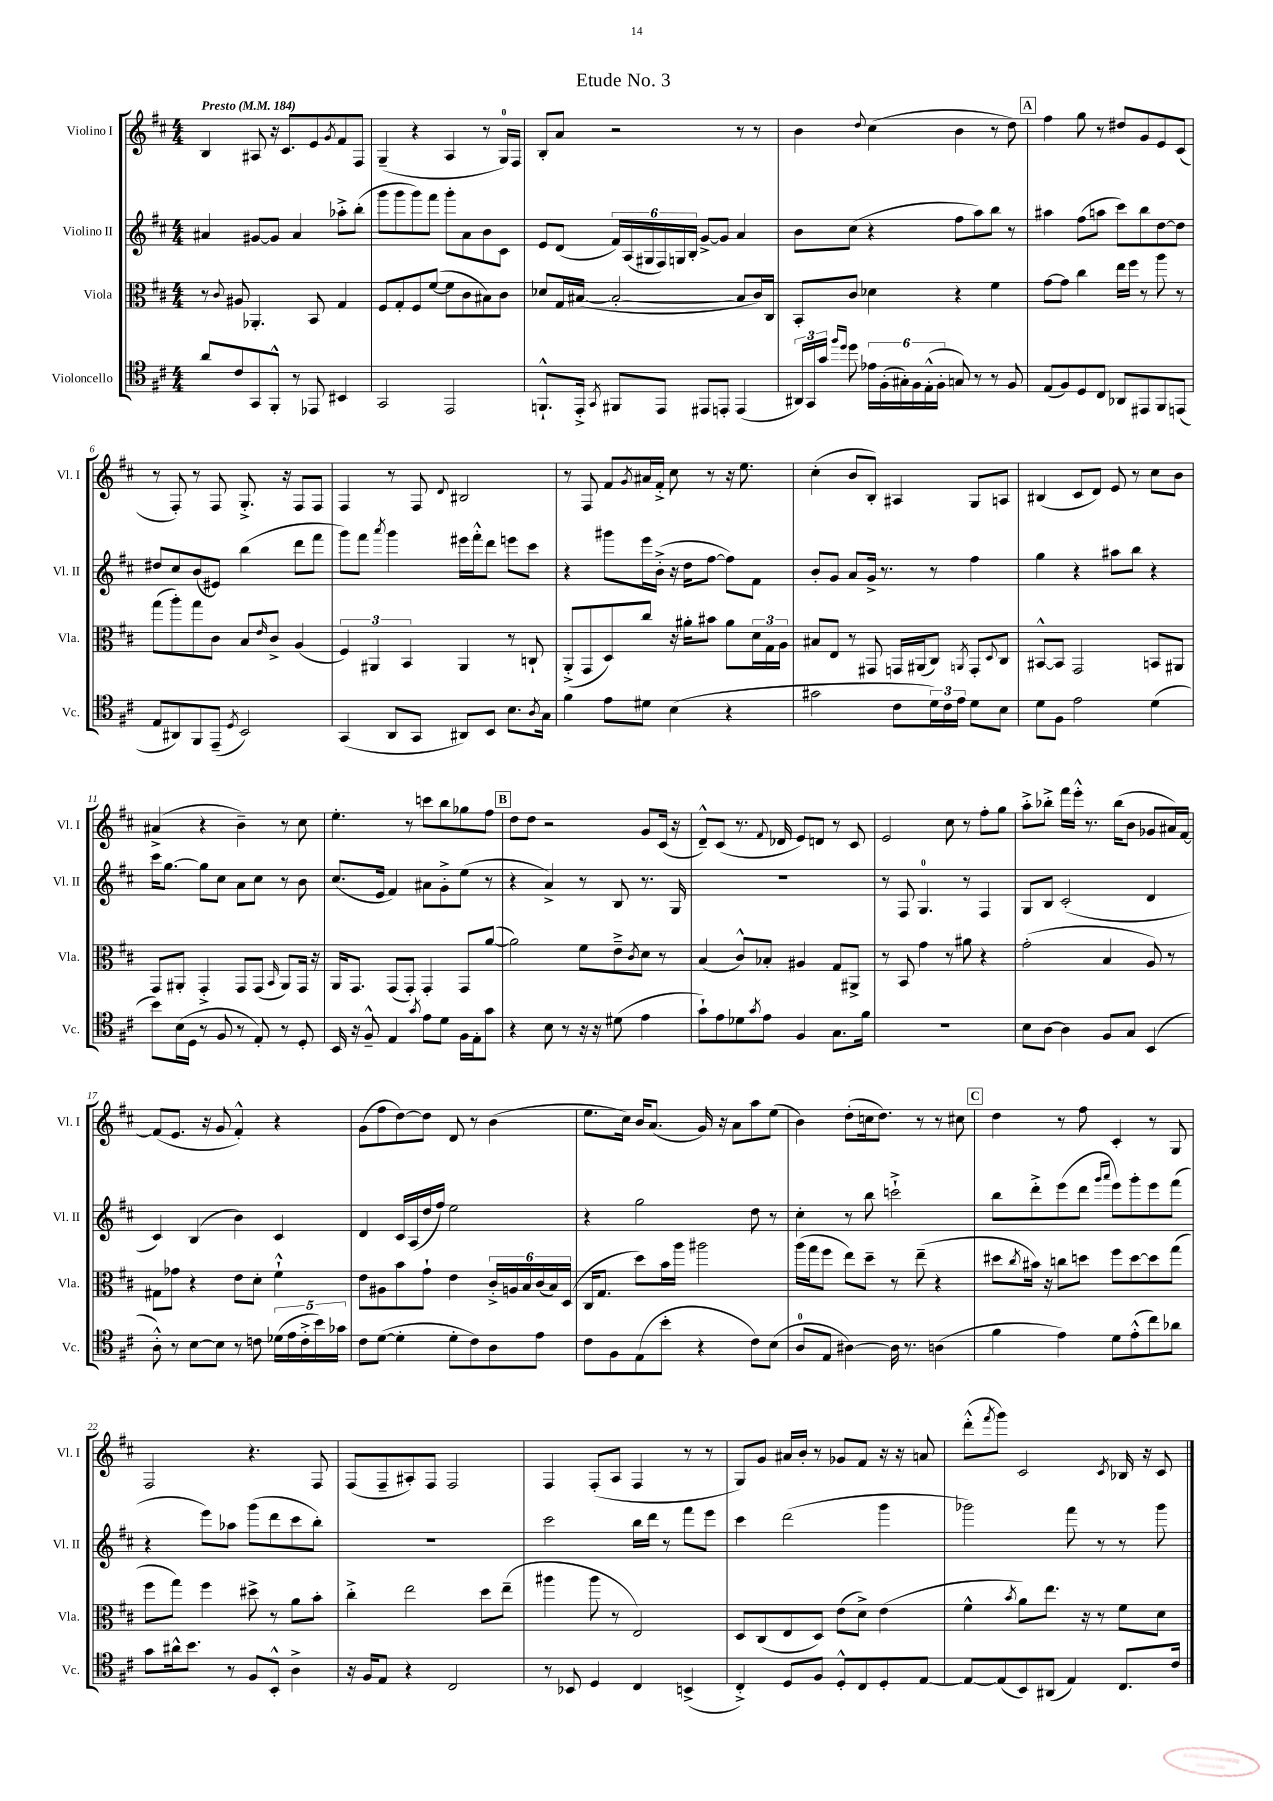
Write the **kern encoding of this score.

**kern	**kern	**kern	**kern
*part4	*part3	*part2	*part1
*staff4	*staff3	*staff2	*staff1
*I"Violoncello	*I"Viola	*I"Violino II	*I"Violino I
*I'Vc.	*I'Vla.	*I'Vl. II	*I'Vl. I
*clefC4	*clefC3	*clefG2	*clefG2
*k[f#c#]	*k[f#c#]	*k[f#c#]	*k[f#c#]
*M4/4	*M4/4	*M4/4	*M4/4
*MM184	*MM184	*MM184	*MM184
=1	=1	=1	=1
!	!	!	!LO:TX:a:B:t=Presto
8a/L	8r	4a#X/	4B/
.	8qqc#/	.	.
8c#/	8A#X/	.	.
8GG/	4.AA-X'/	[8g#X/L	8A#X/
8FF#'^^/J	.	8g#/J]	16r
.	.	.	8.c#/L
8r	.	4a#/	.
8EE-X/	8BB/	.	8e/
.	.	.	8qg/
4BB#X/	4G/	8aa-X'^\L	8f#/
.	.	(8bb'\J	8F#/J
=2	=2	=2	=2
2GG/	8F#/L	8ggg\L	(4G~/
.	8G'/	8ggg\	.
.	8F#/	8ggg\)	4r
.	([8f#/J	8fff#\J	.
2EE/	8f#\L]	8ggg'\L	4A/
.	8c#\	8a\	.
.	8B#X\)	8b\	8r
.	8c#\J	8c#\J	16G/LL)
.	.	.	16F#/JJ
=3	=3	=3	=3
8.FFn`^^/L	8d-X/L	8e/L	8B'/L
.	16G/L	(8d/J	8a/J
16EE'^/Jk	([16B#X/JJ	.	.
8qGG/	.	.	.
8FF#X/L	2B#'/_	24f#/LL)	2r
.	.	(24A/	.
.	.	24G#X/	.
8EE/J	.	24F#/)	.
.	.	24Gn/	.
.	.	24B'/JJ	.
8EE#X/L	.	[8g^/L	.
8EEn'/J	.	8g/J]	.
(4EE/	8B#/L]	4a/	8r
.	16c#/L)	.	8r
.	16C#/JJ	.	.
=4	=4	=4	=4
24AA#X/LL)	8BB'/L	8b\L	4b\
24GG/	.	.	.
24g/JJ	.	.	.
16qqff#/LL	.	.	.
16qqdd/JJ	.	.	.
8dd\	8c#/J	(8cc#\J	.
.	.	.	8qqdd/
24e-X\LL	4d-X\	4r	(4cc#\
(24F#'\	.	.	.
24G#X'\)	.	.	.
24F#\	.	.	.
(24E'^^\	.	.	.
24F#'\JJ	.	.	.
8Gn/)	4r	8ff#\L	4b\
8r	.	8aa\)	.
8r	4f#\	8bb\J	8r
8F#/	.	8r	8dd\)
!!LO:REH:place=s1:t=A
=5	=5	=5	=5
(8E/L	[8g\L	4aa#X\	4ff#\
8F#/)	8g\J]	.	.
8D/	4cc#\	(8ff#\L	8gg\
8C#/J	.	8aan\J	8r
8AA-X/L	16ee\LL	8ccc#\L)	8dd#X/L
.	16ff#\JJ	.	.
8EE#X/	8r	8bb\	8g/
8FF#/	8aa\	[8dd\	8e/
(8EEn/J	8r	8dd\J]	(8c#/J
!!LO:LB:g=z
=6	=6	=6	=6
8E/L	(8gg\L	8dd#X/L	8r
8AA#X/)	8aa'\)	8cc#/	8F#'/)
8FF#/	8gg\	(8b/	8r
(8EE~/J	8c#\J	8e#X/J)	8F#/
8qD/	.	.	.
2BB/)	8B/L	(4bb\	8.G'^/
.	16qqe/	.	.
.	8c#^/J	.	.
.	.	.	16r
.	(4A/	8ddd\L	8F#/L
.	.	8fff#\J	8F#/J
=7	=7	=7	=7
(4GG/	6F#/)	8ggg\L)	4F#/
.	.	8fff#\J	.
.	6AA#X/	.	.
.	.	8qaaa/	.
8AA/L	.	4ggg\	8r
.	6BB/	.	.
8GG/J	.	.	8F#/
.	.	.	8qqd/
8AA#X/L)	4AA#/	16eee#X\LL	2B#X/
.	.	16fff#'^^\J	.
8BB/J	.	8ddd\J	.
8.B\L	8r	8eeen\L	.
.	8Cn`/	8ccc#\J	.
8qA/	.	.	.
16G\Jk	.	.	.
=8	=8	=8	=8
4f#\	(8AA'^/L	4r	8r
.	8GG/	.	8F#/
8e\L	8D/)	8ggg#X\L	8f#/L
.	.	.	8qg/
8d#X\J	8cc#/J	16eee\L	16a#X/L
.	.	(16b'^\JJ	16f#'^/JJ
(4B\	16r	16r	8cc#\
.	16a#X'\KL	16dd\KL	.
.	8b#X\J	[8ff#\J	8r
4r	8a#\L	8ff#\L])	16r
.	.	.	8.ee\
.	24d\L	8f#\J	.
.	24G\	.	.
.	24A\JJ	.	.
=9	=9	=9	=9
2g#X\	8B#X/L	8b'/L	(4cc#'\
.	8E/J	8g/J	.
.	8r	8a/L	8b/L
.	8GG#X/	16g^/Jk	8B'/J)
.	.	8.r	.
8c#\L	16GGn/LL	.	4A#X/
.	(16AA#X/J	.	.
24d\L)	8C#/J)	8r	.
24c#\	.	.	.
24e\JJ	.	.	.
.	8qAAn/	.	.
8d\L	8GG'/L	4ff#\	8G/L
.	8qqD/	.	.
8B\J	8C#/J	.	8An/J
=10	=10	=10	=10
8d\L	[8BB#X^^/L	4gg\	(4B#X/
8F#\J	8BB#/J]	.	.
2e\	2GG/	4r	8c#/L
.	.	.	8d/J)
.	.	8aa#X\L	8e/
.	.	8bb\J	8r
(4d\	8BBn/L	4r	8cc#\L
.	8AA#X/J	.	8b\J
!!LO:LB:g=z
=11	=11	=11	=11
8b\L)	8GG/L	16ccc#\KL	(4a#X^/
.	.	[8.gg\J	.
(16B\L	8AA#X'/J	.	.
16D\JJ	.	.	.
8r	4GG'^/	8gg\L]	4r
8F#/	.	8cc#\J	.
8r	8GG/L	8a\L	4b~\)
8E'/)	(8GG/J	8cc#\J	.
.	16qqBB/	.	.
8r	8AA#/L)	8r	8r
8D'/	16GG/Jk	8b\	8cc#\
.	16r	.	.
=12	=12	=12	=12
16BB/	16AA/KL	(8.cc#/L	4.ee'\
16r	8.GG/J	.	.
8F#~^^/	.	.	.
.	.	16e/Jk	.
4E/	(8GG/L	4f#/)	.
.	8GG'/J)	.	8r
8qg/	.	.	.
8e\L	4GG'/	8a#X\L	8cccn\L
8d\J	.	8g'^\	8bb\
16F#\LL	8GG/L	(8ee\J	8gg-X\
16E'\J	.	.	.
8g\J	([8a/J	8r	8ff#\J
!!LO:REH:place=s1:t=B
=13	=13	=13	=13
4r	2a\])	4r	8dd\L
.	.	.	8dd\J
8B\	.	4a^/)	2r
8r	.	.	.
16r	8f#\L	8r	.
16r	.	.	.
(8d#X\	8e~^\	8B/	.
.	8qc#/	.	.
4e\	8d\J	8.r	8g/L
.	8r	.	(16c#/Jk
.	.	16G/	16r
=14	=14	=14	=14
8g`\L)	(4B/	1r	8d~^^/L)
8e\	.	.	(8c#/J
8d-X\	8c#^^/L)	.	8.r
8qg/	.	.	.
8e\J	8B-X'/J	.	.
.	.	.	8qqf#/
.	.	.	16d-X/
4F#/	4A#X/	.	8e/L)
.	.	.	8dn/J
8.G\L	8G/L	.	8r
.	8AA#X^/J	.	8c#/
16f#\Jk	.	.	.
=15	=15	=15	=15
1r	8r	8r	2e/
.	8BB/	8F#/	.
.	4g\	4.G/	.
.	8r	.	8cc#\
.	8a#X\	8r	8r
.	4r	4F#/	8ff#'\L
.	.	.	8gg\J
=16	=16	=16	=16
8B\L	(2g'\	8G/L	8aa'^\L
[8A\J	.	8B/J	8bb-X'^\J
4A\]	.	(2c#'/	16fff#\LL
.	.	.	16eee'^^\JJ
.	.	.	8.r
8F#/L	4B/	.	.
.	.	.	(16bb-\KL
8G/J	.	.	8b\J
(4BB/	8A/)	4d/	8g-X/L
.	8r	.	16a#X/L)
.	.	.	[16f#/JJ
!!LO:LB:g=z
=17	=17	=17	=17
8A'^^\)	8G#X\L	4c#/)	(8f#/L]
8r	8g-X\J	.	8.e/J
[8B\L	4r	(4B/	.
.	.	.	16r
8B\J]	.	.	8g/
8r	8e\L	4b\)	4f#'^^/)
8cn\	8d'\J	.	.
(20d-X\LL	4f#`^^\	4c#/	4r
20e\	.	.	.
20c'^\	.	.	.
20b\)	.	.	.
20g-X\JJ	.	.	.
=18	=18	=18	=18
8c#\L	8e\L	4d/	(8g\L
([8d\J	8A#X\	.	8ff#\
4d'\]	8b\	16c#/LL	[8dd\)
.	.	(16A/	.
.	8g`\J	16dd/	8dd\J]
.	.	16ff#/JJ)	.
8d'\L	4e\	2ee\	8d/
8c#\)	.	.	8r
8A\	24c#'^/LL	.	(4b\
.	24An/	.	.
.	24B/	.	.
8e\J	(24c#/	.	.
.	24B/)	.	.
.	(24D/JJ	.	.
=19	=19	=19	=19
8c#\L	16C#/KL	4r	8.ee\L
.	8.G/J	.	.
8F#\	.	.	.
.	.	.	16cc#\Jk)
(8E\	8dd\L)	2gg\	16b/KL
.	.	.	(8.a/J
8b'\J	16b\L	.	.
.	16aa\JJ	.	.
4r	2aa#X\	.	16g/)
.	.	.	16r
.	.	.	8a\L
8c#\L)	.	8dd\	8aa\
(8B\J	.	8r	(8ee\J
=20	=20	=20	=20
8A/L	(16aa\LL	4cc#'\	4b\)
.	16gg\J	.	.
8E/J	8ff#\J	.	.
[4A#X\)	8ee\L)	8r	(8dd'\L
.	8dd~\J	8bb\	16ccn\k
.	.	.	8.dd\J)
16A#\]	8r	2cccn`^\	.
8.r	.	.	.
.	(8ee~\	.	8r
(4An\	4r	.	8r
.	.	.	8cc#X\
!!LO:REH:place=s1:t=C
=21	=21	=21	=21
4f#\	8dd#X\L	8bb\L	4dd\
.	8qcc#/	.	.
.	16b#X\Jk)	8ddd'^\	.
.	16r	.	.
4e\)	8ccn\L	(8eee\	8r
.	8ddn\J	8ddd\J	8ff#\
.	.	16qqggg/LL	.
.	.	16qqaaa/JJ	.
8d\L	8ff#\L	8eee\L)	4c#'/
(8e'^^\	[8dd\	8ggg'\	.
8cc#\)	8dd\]	8eee\	8r
8a-X\J	(8gg\J	(8fff#\J	8G/
!!LO:LB:g=z
=22	=22	=22	=22
8g\L	8ff#\L	4r	2F#/
16a#X^^\k	8gg\J)	.	.
8.b\J	.	.	.
.	4ff#\	8eee\L)	.
8r	.	8aa-X\J	.
8F#/L	8dd#X^\	(8ggg\L	4.r
8BB'^^/J	8r	8ddd\	.
4A^\	8a\L	8ccc#\	.
.	8b'\J	8bb'\J)	8F#/
=23	=23	=23	=23
16r	4cc#'^\	1r	(8F#/L
16F#/KL	.	.	.
8E/J	.	.	8F#~/
4r	2ee\	.	8A#X'/)
.	.	.	8F#/J
2C#/	.	.	2F#/
.	8dd\L	.	.
.	(8ee~\J	.	.
=24	=24	=24	=24
8r	4aa#X\	2ccc#\	4F#/
8BB-X/	.	.	.
4D/	8aa#\	.	(8F#'/L
.	8r	.	8A/J
4C#/	2E/)	16bb\LL	4F#/
.	.	16ddd\JJ	.
.	.	8r	.
(4BBn^/	.	8fff#\L	8r
.	.	8eee\J	8r
=25	=25	=25	=25
4C#'^/)	8D/L	4ccc#\	8G/L)
.	(8C#/	.	8g/J
8D/L	8E/	(2ddd\	16a#X/LL
.	.	.	16b'/JJ
8F#/J	8D/J)	.	8r
8D'^^/L	(8e\L	.	8g-X/L
8C#/	8d^\J)	.	8f#/J
8D'/	(4e\	4ggg\	16r
.	.	.	16r
[8E/J	.	.	8an/
=26	=26	=26	=26
8E/L_	4f#^^\	2ggg-X\)	(8ddd'^^\L
.	.	.	8qfff#/
(8E/]	.	.	8ggg\J)
.	8qb/	.	.
8BB/)	8a\L)	.	2c#/
(8AA#X/J	8.ee\J	.	.
4E/)	.	8fff#\	.
.	16r	.	.
.	8r	8r	.
.	.	.	8qc#/
8.C#/L	8f#\L	8r	16B-X/
.	.	.	16r
.	8d\J	8ggg-\	8c#/
16c#/Jk	.	.	.
==	==	==	==
*-	*-	*-	*-
